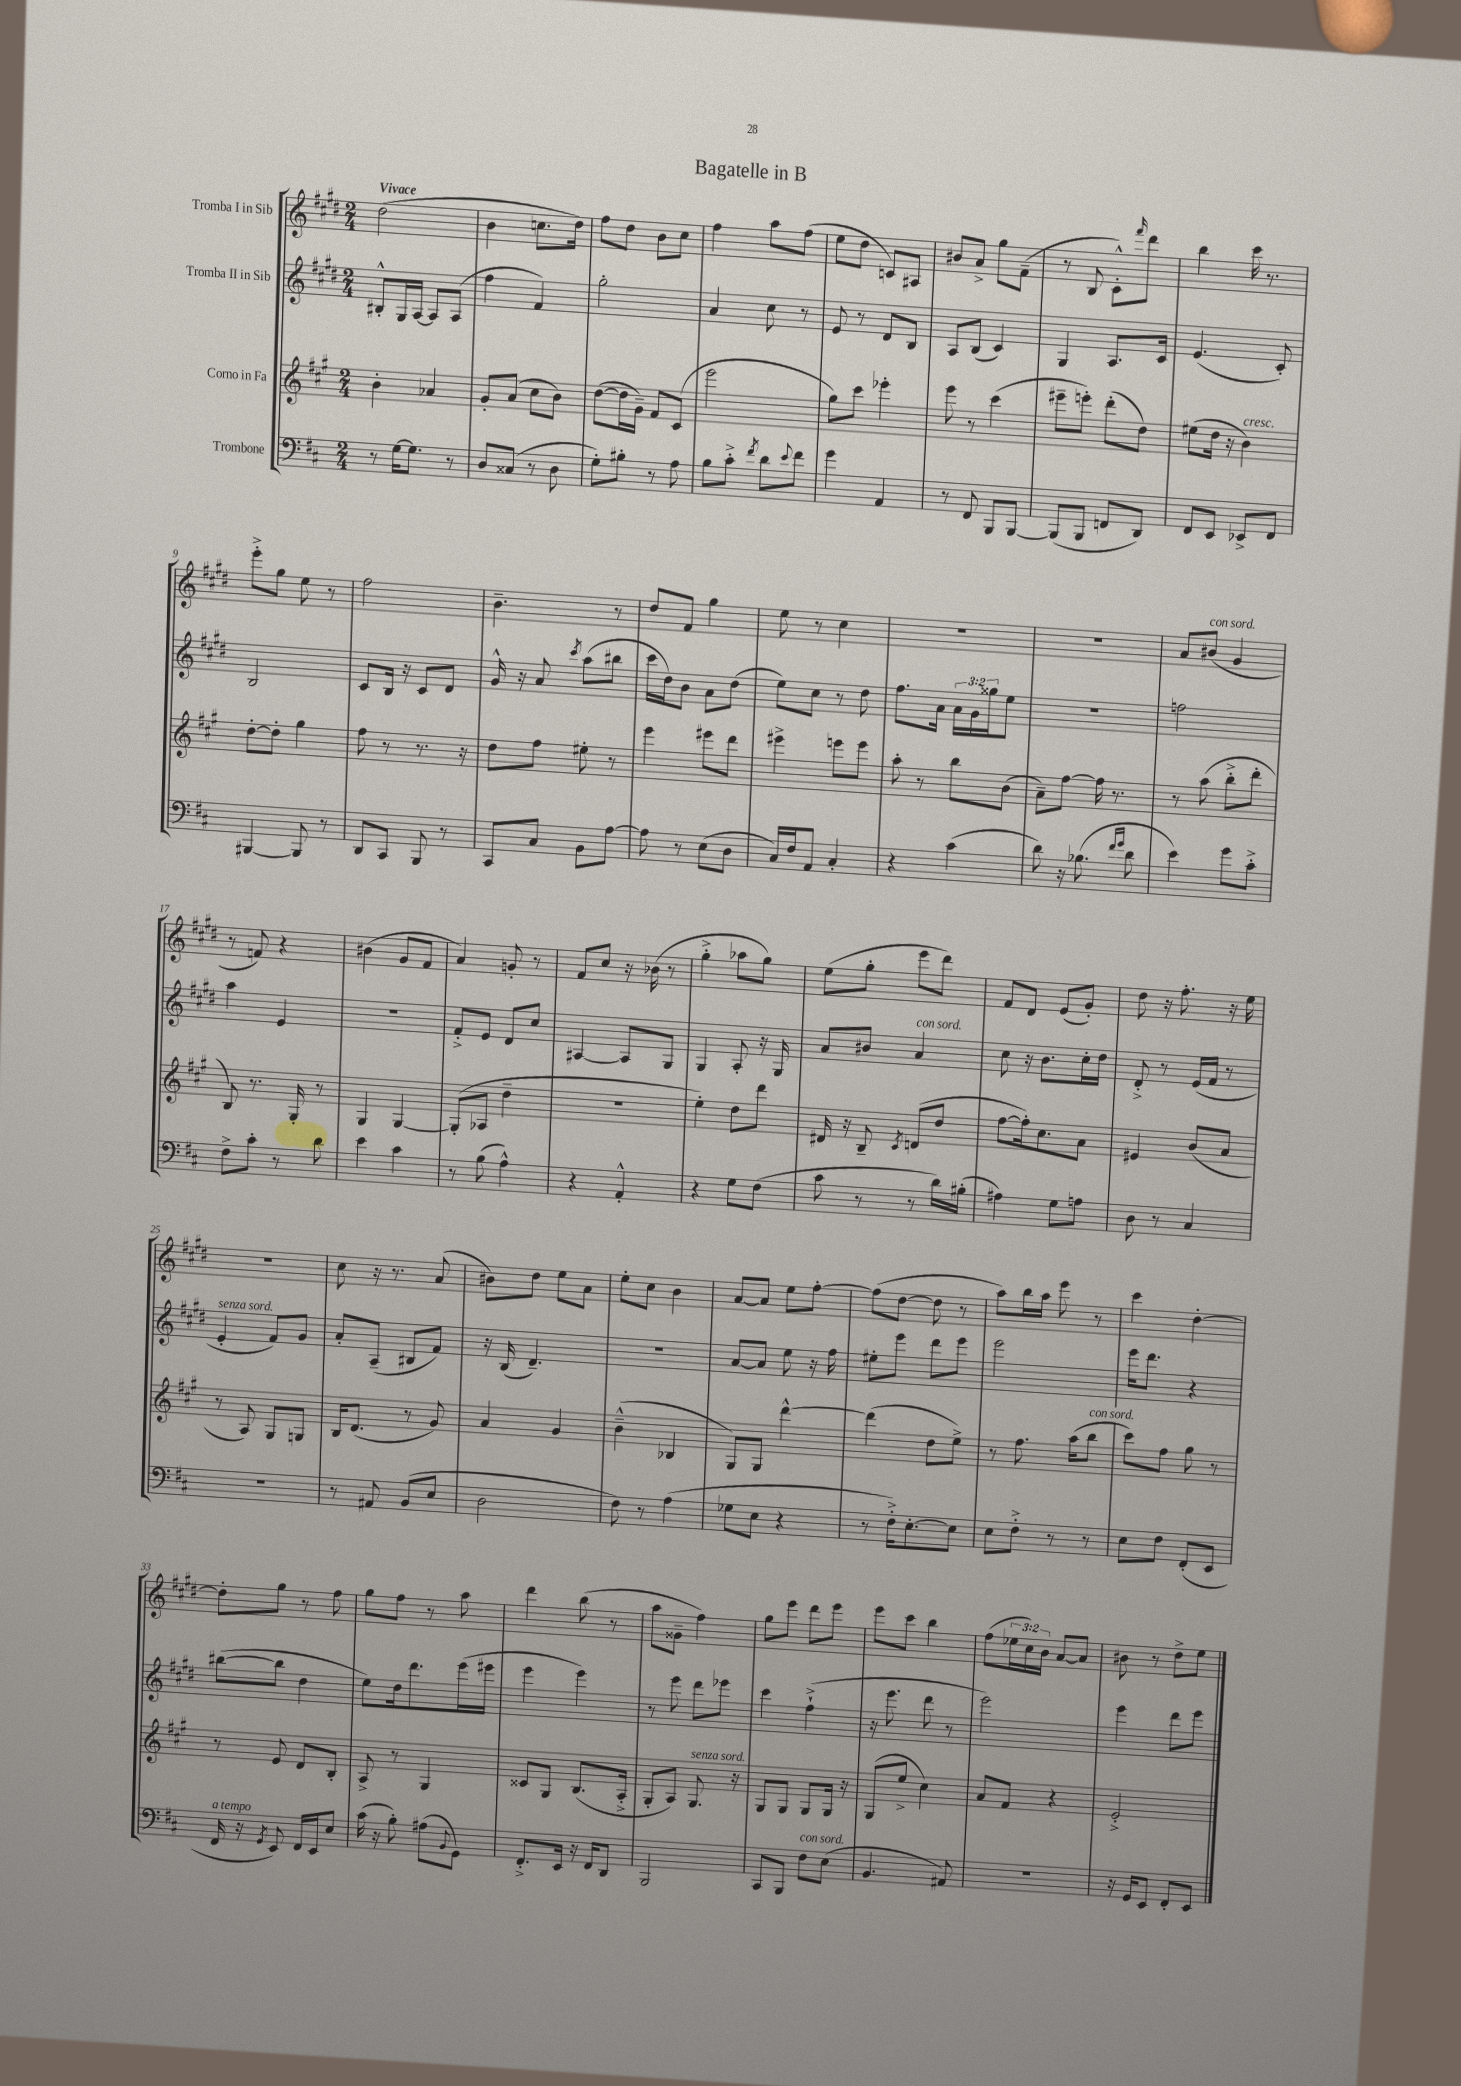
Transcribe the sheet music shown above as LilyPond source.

\header { title = "Bagatelle in B" }
<<
\new StaffGroup <<
\new Staff = "s0" \with { instrumentName = "Tromba I in Sib" } {
    \clef treble \key e \major \numericTimeSignature \time 2/4 \override Staff.TupletNumber.text = #tuplet-number::calc-fraction-text \tempo "Vivace"
    dis''2( |
    b'4 c''8. dis''16) |
    fis''8 dis''8 b'8 cis''8 |
    fis''4 a''8 fis''8( |
    e''8 dis''8 c'8) ais8 |
    bis'8 a'8-> gis''8 fis'8--( |
    r8 b8 cis'8-.-^) \grace { fis'''16 } dis'''8 |
    b''4 cis'''16 r8. |
    e'''8-.-> gis''8 e''8 r8 |
    fis''2 |
    b'4.-- r8 |
    dis''8 fis'8 gis''4 |
    e''8 r8 cis''4 |
    r2 |
    R2 |
    a'8 bis'8^\markup { \italic "con sord." }( gis'4 |
    r8 f'8) r4 |
    bis'4( gis'8 fis'8 |
    a'4) g'8-. r8 |
    fis'8 cis''8 r16 bes'16( r8 |
    gis''4-.-> aes''8 gis''8) |
    e''8( gis''8-. e'''8 dis'''8) |
    fis'8 dis'8 e'8( gis'8-.) |
    dis''8 r16 fis''8.-. r16 e''16 |
    r2 |
    cis''8 r16 r8. a'8( |
    bis'8) dis''8 e''8 a'8 |
    e''8-. cis''8 b'4 |
    a'8~ a'8 e''8 fis''8~-. |
    fis''8( dis''8~ dis''8 r8 |
    a''8) b''16 a''16 e'''8 r8 |
    cis'''4 dis''4~-. |
    dis''8-. gis''8 r8 fis''8 |
    gis''8 fis''8 r8 a''8 |
    dis'''4 b''8( r8 |
    a''8 gisis'8-- fis''4) |
    gis''8 e'''8 dis'''8 e'''8 |
    e'''8 cis'''8 b''4 |
    fis''8( \tuplet 3/2 { ees''16 cis''16) b'16 } a'8~ a'8 |
    bis'8 r8 dis''8-> e''8 \bar "|." |
}
\new Staff = "s1" \with { instrumentName = "Tromba II in Sib" } {
    \clef treble \key e \major \numericTimeSignature \time 2/4 \override Staff.TupletNumber.text = #tuplet-number::calc-fraction-text
    bis8-.-^ gis16 a16~ a8 a8( |
    fis''4 fis'4) |
    gis''2-. |
    a'4 cis''8 r8 |
    e'8 r8 dis'8 b8 |
    a8 b8( cis'4) |
    gis4 a8. cis'16 |
    e'4.( cis'8-.) |
    b2 |
    cis'8 b16 r16 cis'8 dis'8 |
    gis'16-^ r16 a'8 \acciaccatura { cis'''8 } a''8( bis''8 |
    cis'''16 dis''16) b'8 a'8 dis''8( |
    e''8) cis''8 r8 dis''8 |
    fis''8. a'16 \tuplet 3/2 { a'16 gis'16 gisis''16 } e''8 |
    R2 |
    f''2 |
    a''4 e'4 |
    R2 |
    fis'8-.-> e'8 dis'8 cis''8 |
    ais4~ ais8 gis8 |
    gis4 a8-. r16 gis16 |
    a'8 bis'8 a'4^\markup { \italic "con sord." } |
    cis''8 r16 b'8. cis''16-. dis''16 |
    dis'8-.-> r8 e'16( fis'16 r8 |
    e'4-.^\markup { \italic "senza sord." } fis'8) gis'8 |
    a'8-. a8--( bis8 fis'8) |
    r16 b16( dis'4.--) |
    R2 |
    a'8~ a'8 e''8 r16 fis''16 |
    eis''8-. e'''8 dis'''8 e'''8 |
    e'''2 |
    e'''16 dis'''8. r4 |
    bis''8~( bis''8 dis''4 |
    e''8) dis''16 dis'''8. e'''16( eis'''16 |
    e'''4 e'''4) |
    r8 e'''8 dis'''8 ees'''8 |
    cis'''4 fis''4-!->( |
    r16 e'''8. dis'''8 r8 |
    e'''2) |
    e'''4 dis'''8 e'''8 \bar "|." |
}
\new Staff = "s2" \with { instrumentName = "Corno in Fa" } {
    \clef treble \key a \major \numericTimeSignature \time 2/4
    b'4-. aes'4 |
    gis'8-. a'8( cis''8 b'8) |
    d''8~( d''16 gis'16--) fis'8 cis'8( |
    e'''2 |
    gis''8) cis'''8 ees'''4-. |
    e'''8 r8 cis'''4( |
    eis'''8-- e'''8-.) d'''8-.( d''8) |
    eis''8( d''16 r16 b'4^\markup { \italic "cresc." }) |
    d''8~-. d''8-. gis''4 |
    fis''8 r8 r8. r16 |
    d''8 fis''8 eis''8-. r8 |
    e'''4 eis'''8 d'''8 |
    eis'''4-> e'''8 e'''8 |
    a''8-. r8 b''8 b'8( |
    a'8--) fis''8~ fis''16 r8. |
    r8 a''8( b''8-.-> d'''8-. |
    b8) r8. gis16-. r8 |
    gis4 gis4~ |
    gis8-.( aes8 d''4-- |
    R2 |
    e''4-.) d''8 d'''8 |
    dis'16 r16 b8-- \acciaccatura { cis'8 } d'8( d''8 |
    fis''8~ fis''16-.) cis''8. a'8 |
    eis'4 b'8( a'8 |
    r8 a8) gis8 g8 |
    b16 d'8.( r8 gis'8) |
    a'4 gis'4 |
    b'4---^( bes4 |
    gis8) gis8 d'''4~-^ |
    d'''4( d''8 e''8->) |
    r8 fis''8. a''16( b''8^\markup { \italic "con sord." } |
    cis'''8) fis''8 gis''8 r8 |
    r8 e'8 d'8 b8-. |
    a8-> r8 gis4 |
    cisis'8 gis8 b8.( a16-.-> |
    gis8-. a8) gis8.^\markup { \italic "senza sord." } r16 |
    gis8 gis8 gis8 gis16 r16 |
    gis8( e''8-> cis''4) |
    a'8 fis'8 r4 |
    e'2-.-> \bar "|." |
}
\new Staff = "s3" \with { instrumentName = "Trombone" } {
    \clef bass \key d \major \numericTimeSignature \time 2/4
    r8 g16~ g8. r8 |
    d8 cisis8( r8 d8 |
    g8-.) bis8-. r8 a8 |
    b8 cis'8-.-> \acciaccatura { fis'8 } d'8 \appoggiatura { e'8 } fis'8 |
    g'4 a,4 |
    r8 fis,8 b,,8 b,,8~ |
    b,,8( b,,8 f,8 d,8) |
    fis,8 e,8 ees,8-> fis,8 |
    bis,,4~ bis,,8 r8 |
    d,8 cis,8 b,,8 r8 |
    cis,8 cis8 b,8 a8~ |
    a8 r8 e8( d8 |
    cis16) fis16 a,8 cis4-. |
    r4 cis'4( |
    d'8) r16 bes8.( \grace { fis'16 g'16 } d'8 |
    e'4) g'8 cis'8-.-> |
    fis8-> cis'8-. r8 d'8 |
    e'4 cis'4 |
    r8 b8( a4-^) |
    r4 a,4-.-^ |
    r4 g8 fis8( |
    cis'8 r8 r8 d'16) bis16-.( |
    ais4) g8 a8 |
    d8 r8 cis4 |
    R2 |
    r8 ais,8 b,8( e8 |
    d2 |
    fis8) r8 a4( |
    ges8 e8 r4 |
    r8 fis16-.->) e8.~-. e8 |
    e8 fis8-.-> r8 r8 |
    e8 fis8 fis,8-.( e,8 |
    fis,16^\markup { \italic "a tempo" } r16 \acciaccatura { g,8 } e,8) fis,16 e,16 e8 |
    cis'16( r16 b8-.) ais8( \appoggiatura { b,8 } g,8) |
    fis,8.-.-> e,16 r16 fis,16 d,8 |
    b,,2 |
    cis,8 b,,8 fis8^\markup { \italic "con sord." } e8( |
    b,4. ais,8) |
    r2 |
    r16 g,16 e,8 fis,8-. e,8 \bar "|." |
}
>>
>>
